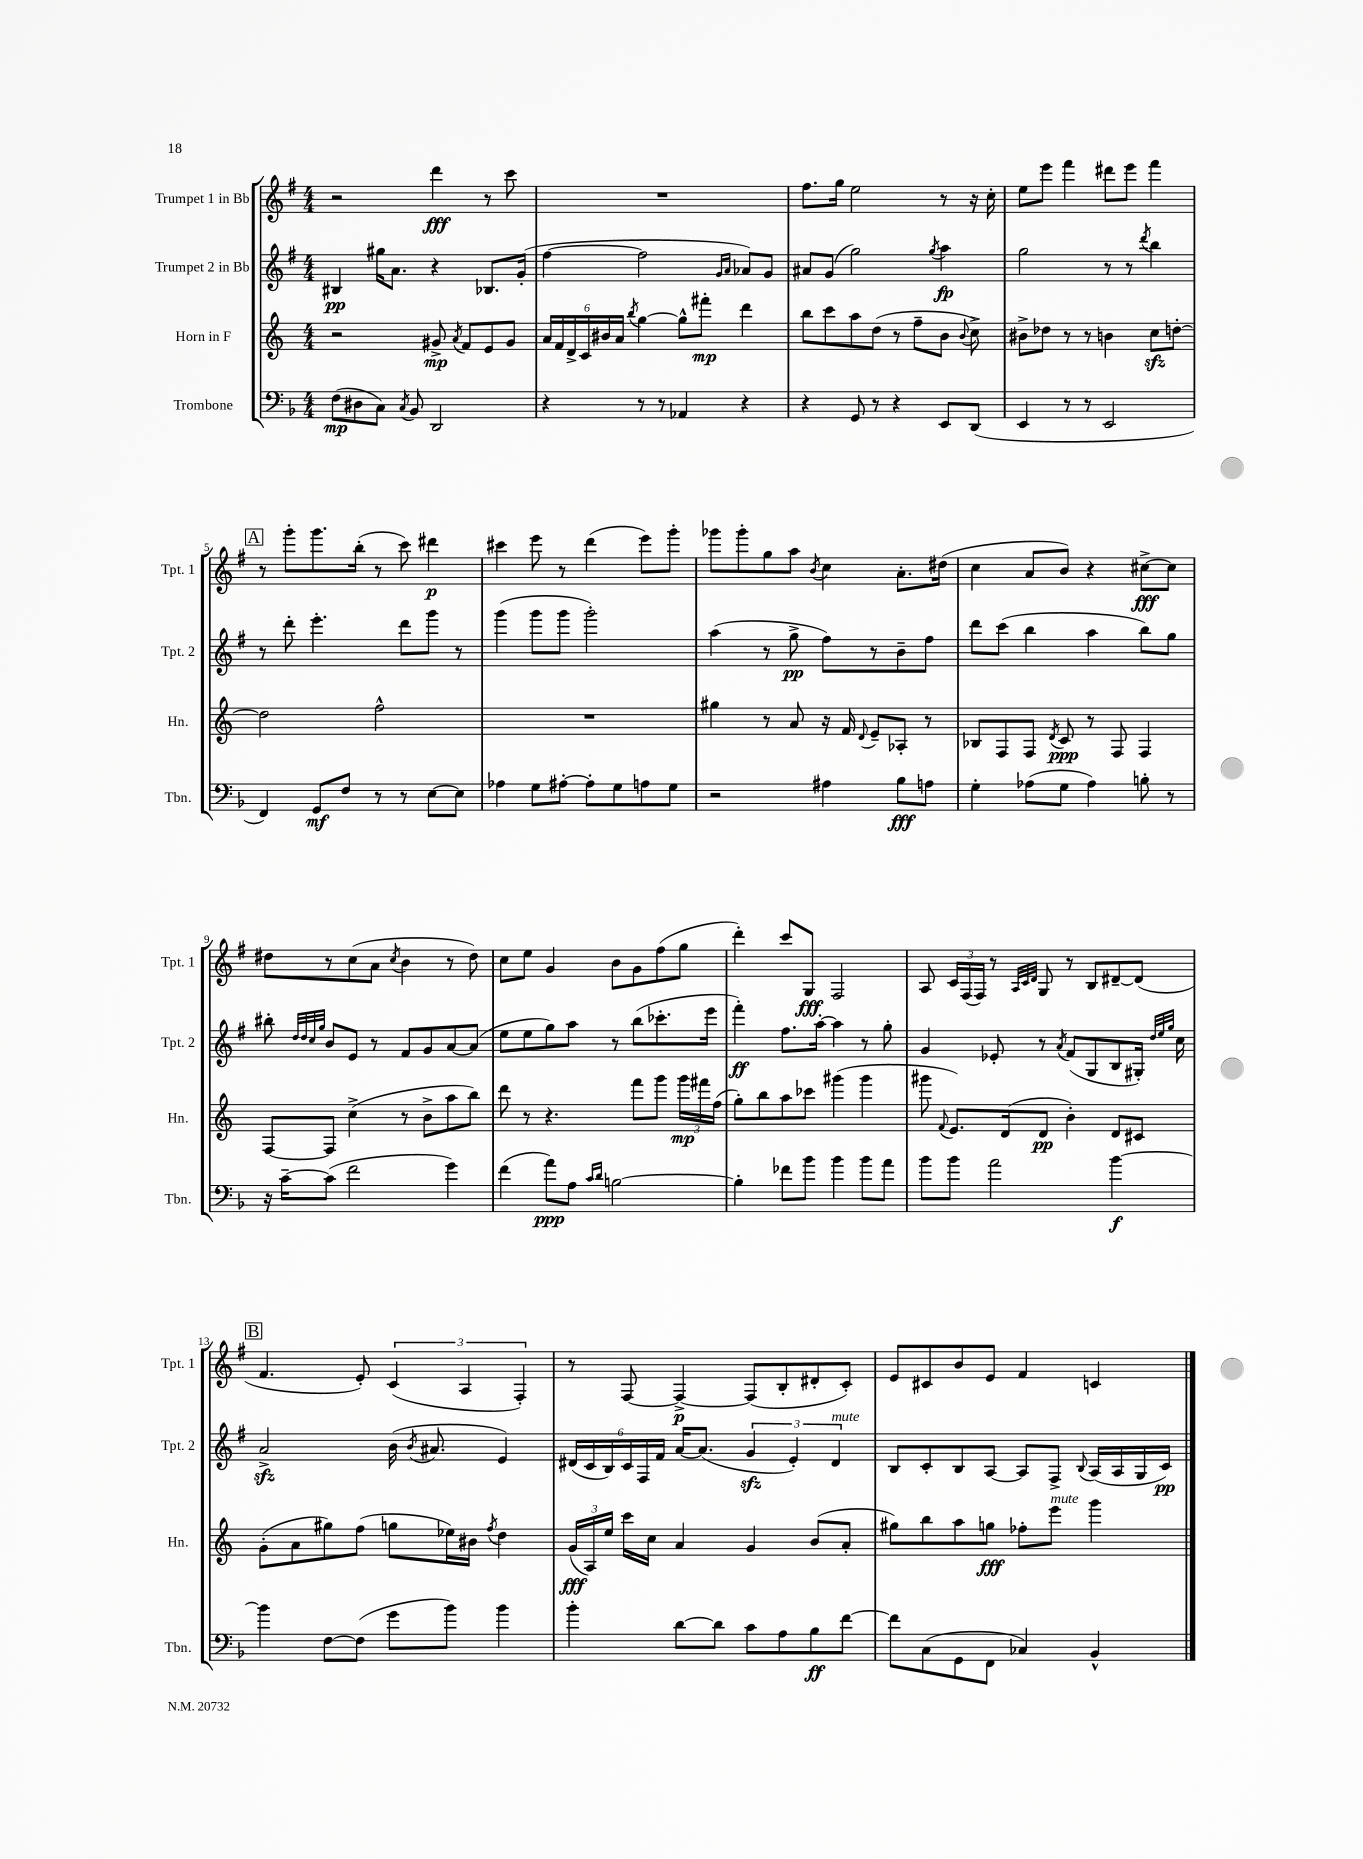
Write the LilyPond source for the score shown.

<<
\new StaffGroup <<
\new Staff = "s0" \with { instrumentName = "Trumpet 1 in Bb" shortInstrumentName = "Tpt. 1" } {
    \clef treble \key g \major \numericTimeSignature \time 4/4
    \autoBeamOff r2 d'''4\fff r8 c'''8 |
    R1 |
    fis''8.[ g''16] e''2 r8 r16 c''16-. |
    e''8[ e'''8] fis'''4 dis'''8[ e'''8] fis'''4 |
    \mark \markup { \box "A" } r8 g'''8[-. g'''8. b''16]-.( r8 c'''8) dis'''4\p |
    cis'''4 e'''8 r8 d'''4( e'''8[) g'''8]-. |
    ges'''8[ ges'''8-. g''8 a''8] \acciaccatura { b'8 } c''4 a'8.[-. dis''16]( |
    c''4 a'8[ b'8]) r4 cis''8[~->\fff cis''8] |
    dis''8[ r8 c''8( a'8] \acciaccatura { c''8 } b'4 r8 dis''8) |
    c''8[ e''8] g'4 b'8[ g'8 fis''8( g''8] |
    d'''4-.) c'''8[ g8]\fff fis2 |
    a8 \tuplet 3/2 { c'16[ fis16( fis16]) } r8 \grace { a32[ c'32 d'32] } g8 r8 b8[ dis'8~-- dis'8]( |
    \mark \markup { \box "B" } fis'4. e'8-.) \tuplet 3/2 { c'4( a4 fis4-.) } |
    r8 fis8~ fis4~->\p fis8[( b8-. dis'8-. c'8]-.) |
    e'8[ cis'8 b'8 e'8] fis'4 c'4 \bar "|." |
}
\new Staff = "s1" \with { instrumentName = "Trumpet 2 in Bb" shortInstrumentName = "Tpt. 2" } {
    \clef treble \key g \major \numericTimeSignature \time 4/4
    \autoBeamOff bis4\pp gis''16[ a'8.] r4 bes8.[ g'16]-.( |
    fis''4~ fis''2 \grace { g'16[ a'16] } aes'8[) g'8] |
    ais'8[ g'8]( g''2) \acciaccatura { g''8 } a''4\fp |
    g''2 r8 r8 \acciaccatura { d'''8 } b''4 |
    \mark \markup { \box "A" } r8 d'''8-. e'''4.-. d'''8[ g'''8] r8 |
    g'''4( g'''8[ g'''8] g'''2-.) |
    a''4( r8 g''8->\pp fis''8[) r8 b'8-- fis''8] |
    d'''8[ c'''8]( b''4 a''4 b''8[) g''8] |
    bis''8-. \grace { d''32[ d''32 c''32 g''32] } b'8[ e'8] r8 fis'8[ g'8 a'8~ a'8]( |
    e''8[ e''8 g''8) a''8] r8 b''8[( ces'''8.-. e'''16] |
    fis'''4-.\ff) fis''8.[ a''16]~-. a''4 r8 g''8-. |
    g'4 ees'8-. r8 \acciaccatura { a'8 } fis'8[( g8 b8 gis16]-.) \grace { d''32[ e''32 g''32] } c''16 |
    \mark \markup { \box "B" } a'2->\sfz b'16( \acciaccatura { b'8 } ais'8. e'4) |
    \tuplet 6/4 { dis'16[( c'16 b16) c'16 fis16 fis'16] } a'16[~ a'8.]( \tuplet 3/2 { g'4\sfz e'4-.) dis'4^\markup { \italic "mute" } } |
    b8[ c'8-. b8 a8]~ a8[ fis8]-> \appoggiatura { b8 } a16[( a16 g16 c'16]\pp) \bar "|." |
}
\new Staff = "s2" \with { instrumentName = "Horn in F" shortInstrumentName = "Hn." } {
    \clef treble \key c \major \numericTimeSignature \time 4/4
    \autoBeamOff r2 gis'8->\mp \acciaccatura { a'8 } f'8[ e'8 gis'8] |
    \tuplet 6/4 { a'16[ f'16 d'16-> c'16 bis'16 a'16] } \acciaccatura { b''8 } g''4~ g''8[-^ fis'''8]-.\mp d'''4 |
    b''8[ c'''8 a''8 d''8]( r8 f''8[-- b'8] \appoggiatura { b'8 } c''8->) |
    bis'8[-> des''8] r8 r8 b'4 c''8[\sfz d''8]~-. |
    \mark \markup { \box "A" } d''2 f''2-^ |
    R1 |
    gis''4 r8 a'8 r16 f'16 \appoggiatura { d'8 } e'8[-- aes8]-. r8 |
    bes8[ f8 f8] \acciaccatura { d'8 } c'8\ppp r8 f8 f4 |
    f8[~ f8] c''4->( r8 b'8[-> a''8 b''8]) |
    d'''8 r8 r4. f'''8[ g'''8] \tuplet 3/2 { g'''16[\mp fis'''16 f''16]( } |
    g''8[-.) b''8 a''8 ces'''8] gis'''4( gis'''4 |
    gis'''8 \appoggiatura { f'8 } e'8.[) d'16( d'8]\pp b'4-.) d'8[ cis'8] |
    \mark \markup { \box "B" } g'8[-.( a'8 gis''8) f''8]( g''8[ ees''16) bis'16] \acciaccatura { f''8 } d''4 |
    \tuplet 3/2 { g'16[\fff( a16) e''16] } c'''16[ c''16] a'4 g'4 b'8[( a'8]-. |
    gis''8[) b''8 a''8 g''8]\fff fes''8[-. e'''8]^\markup { \italic "mute" } g'''4 \bar "|." |
}
\new Staff = "s3" \with { instrumentName = "Trombone" shortInstrumentName = "Tbn." } {
    \clef bass \key f \major \numericTimeSignature \time 4/4
    \autoBeamOff f8[\mp( dis8 c8]) \acciaccatura { c8 } bes,8 d,2 |
    r4 r8 r8 aes,4 r4 |
    r4 g,8 r8 r4 e,8[ d,8]( |
    e,4 r8 r8 e,2 |
    \mark \markup { \box "A" } f,4) g,8[\mf f8] r8 r8 e8[~ e8] |
    aes4 g8[ ais8]~-. ais8[-. g8 a8 g8] |
    r2 ais4 bes8[\fff a8] |
    g4-. aes8[( g8] aes4) b8-. r8 |
    r16 c'16[~-- c'8]( f'2 g'4) |
    f'4( a'8[\ppp) a8] \grace { c'16[ d'16] } b2~ |
    b4-. fes'8[ bes'8] bes'4 bes'8[ a'8] |
    bes'8[ bes'8] a'2 bes'4~\f |
    \mark \markup { \box "B" } bes'4 f8[~ f8]( g'8[ bes'8]) bes'4 |
    bes'4-. d'8[~ d'8] c'8[ a8 bes8\ff f'8]~ |
    f'8[ c8( g,8 f,8] ces4) bes,4-^ \bar "|." |
}
>>
>>
